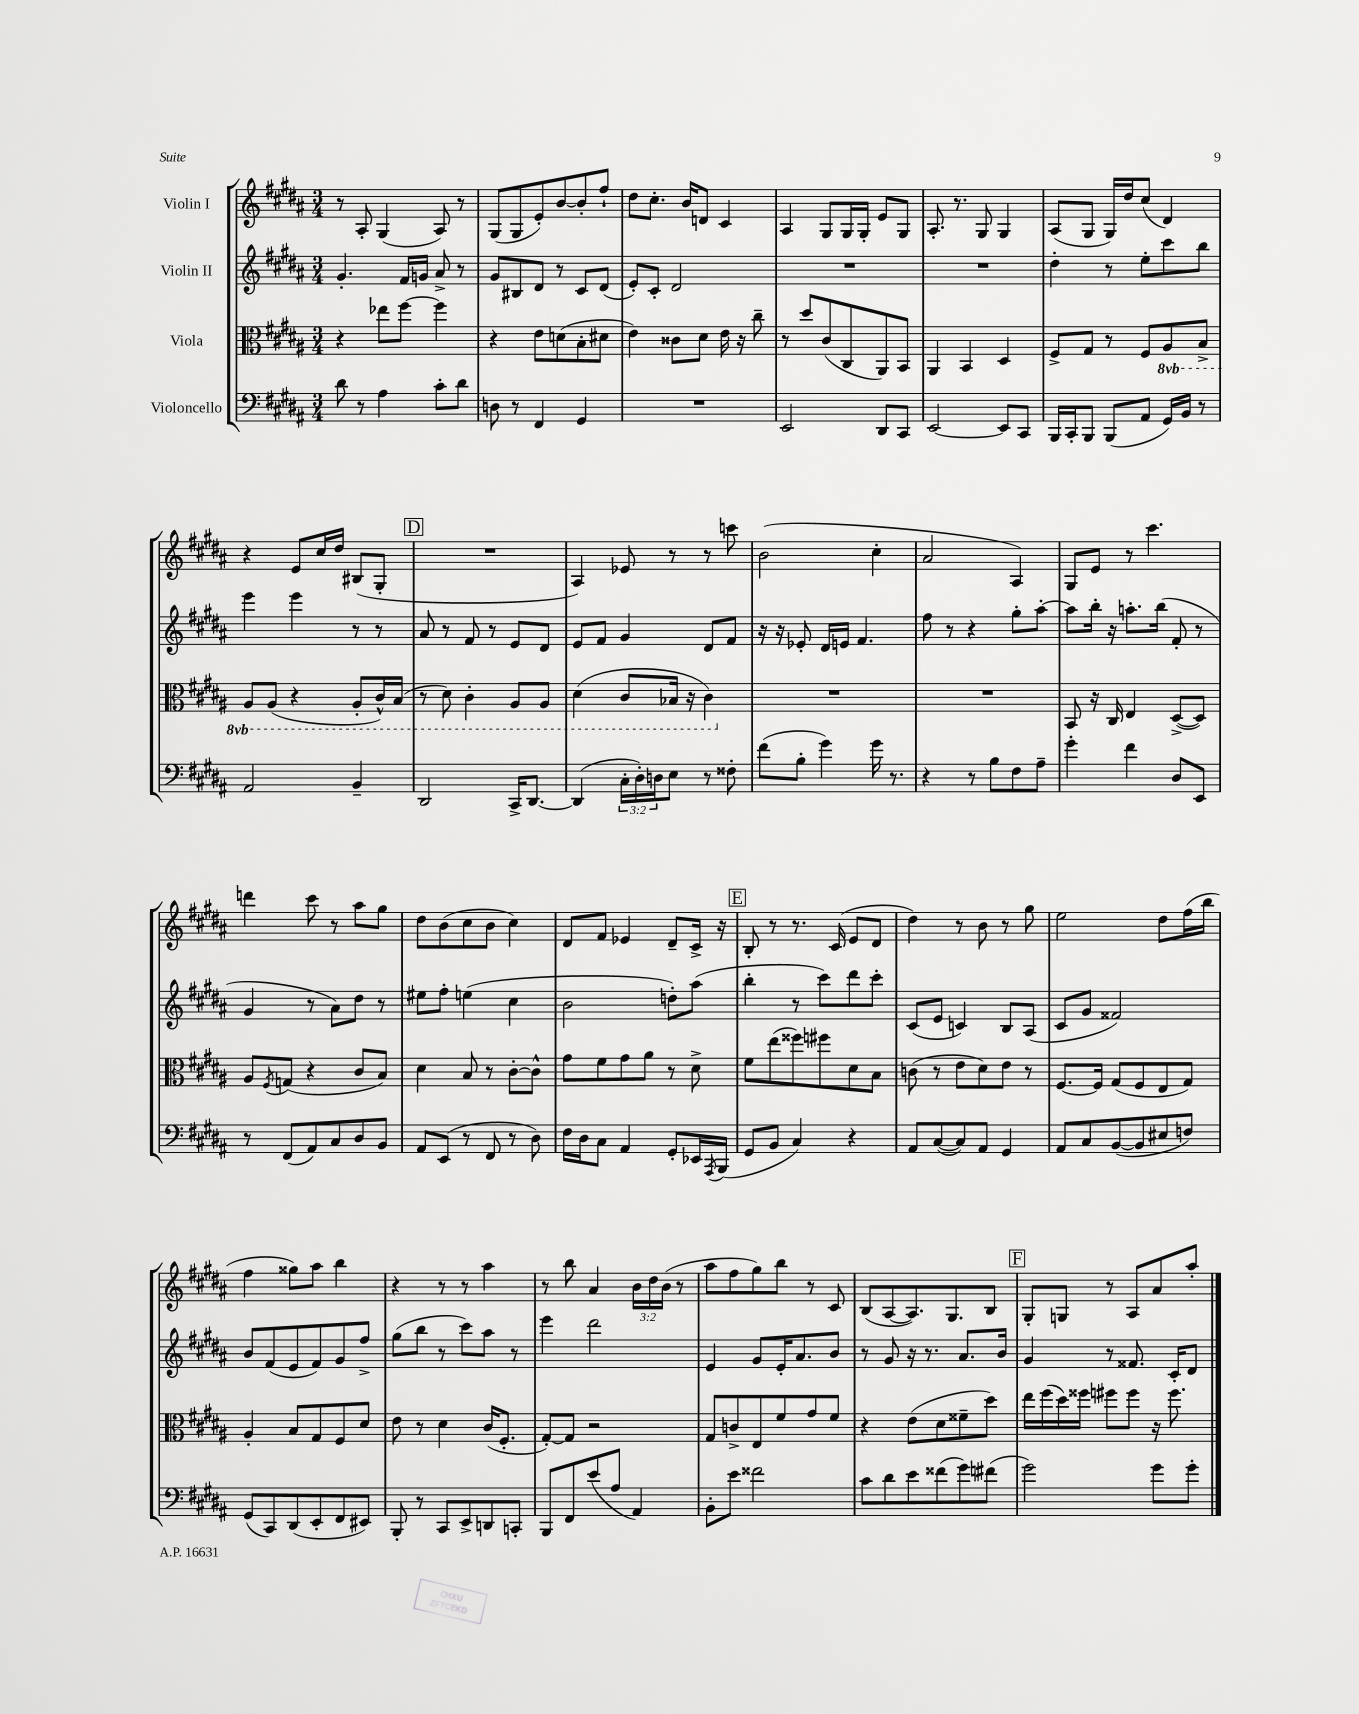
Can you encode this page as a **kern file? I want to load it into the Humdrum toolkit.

**kern	**kern	**kern	**kern
*staff4	*staff3	*staff2	*staff1
*clefF4	*clefC3	*clefG2	*clefG2
*k[f#c#g#d#a#]	*k[f#c#g#d#a#]	*k[f#c#g#d#a#]	*k[f#c#g#d#a#]
*M3/4	*M3/4	*M3/4	*M3/4
8d#	4r	4.g#'	8r
8r	.	.	8A#'
4A#	8ee-	.	(4G#
.	[8ff#	16f#	.
.	.	16g	.
8c#'	4ff#]	8a#^	8A#)
8d#	.	8r	8r
=	=	=	=
8D	4r	8g#	(8G#
8r	.	8B#	8G#
4FF#	8e	8d#	8e')
.	(8d	8r	[8b
4GG#	8B'	8c#	8b']
.	8d#	(8d#	8ff#`
=	=	=	=
2.r	4e)	8e')	8dd#
.	.	8c#'	8.cc#'
.	8c##	2d#	.
.	.	.	16b
.	8d#	.	8d
.	16e	.	4c#
.	16r	.	.
.	8cc#~	.	.
=	=	=	=
2EE	8r	2.r	4A#
.	8dd#	.	.
.	(8c#	.	8G#
.	8C#	.	16G#
.	.	.	16G#'
8DD#	8AA#)	.	8e
8CC#	8BB	.	8G#
=	=	=	=
[2EE	4AA#	2.r	8.A#'
.	.	.	8.r
.	4BB	.	.
.	.	.	8G#
8EE]	4D#	.	4G#
8CC#	.	.	.
=	=	=	=
16BBB	8F#^	4dd#'	(8A#
16CC#'	.	.	.
8BBB	8G#	.	8G#
(8BBB	8r	8r	16G#)
.	.	.	16dd#
8AA#	8F#	8ee'	(8cc#
16GG#)	8AA#	8ccc#	4d#)
16BB	.	.	.
8r	8BB^	8bb	.
=	=	=	=
2AA#	8AA#	4eee	4r
.	(8AA#	.	.
.	4r	4eee	8e
.	.	.	16cc#
.	.	.	16dd#
4BB~	8AA#'	8r	(8B#
.	16C#^^)	8r	8G#'
.	(16BB	.	.
=	=	=	=
2DD#	8r	8a#	2.r
.	8D#)	8r	.
.	4C#'	8f#	.
.	.	8r	.
16CC#^	8AA#	8e	.
[8.DD#	.	.	.
.	8AA#	8d#	.
=	=	=	=
(4DD#]	(4D#	8e	4A#)
.	.	8f#	.
24C#'	8C#	4g#	8e-
24D#')	.	.	.
24D	.	.	.
8E	16BB-	.	8r
.	16r	.	.
8r	4C#)	8d#	8r
8F##'	.	8f#	8ccc
=	=	=	=
(8f#	2.r	16r	(2b
.	.	16r	.
8B'	.	8e-'	.
4g#)	.	16d#	.
.	.	16e	.
.	.	4.f#	.
16g#	.	.	4cc#'
8.r	.	.	.
=	=	=	=
4r	2.r	8ff#	2a#
.	.	8r	.
8r	.	4r	.
8B	.	.	.
8F#	.	8gg#'	4A#)
8A#~	.	[8aa#'	.
=	=	=	=
4g#'	8BB	8aa#]	8G#
.	16r	16bb'	8e
.	16C#	16r	.
4f#	4E	8.aa'	8r
.	.	.	4.ccc#
.	.	(16bb	.
8D#	([8D#^	8f#'	.
8EE	8D#])	8r	.
=	=	=	=
8r	8A#	4g#	4ddd
.	8qF#	.	.
(8FF#	(8G	.	.
8AA#)	4r	8r	8ccc#
8C#	.	8a#)	8r
8D#	8c#	8dd#	8aa#
8BB	8B)	8r	8gg#
=	=	=	=
8AA#	4d#	8ee#	8dd#
(8EE	.	8ff#'	(8b
8r	8B	(4ee	8cc#
8FF#	8r	.	8b
8r	[8c#'	4cc#	4cc#)
8D#)	8c#^^]	.	.
=	=	=	=
16F#	8g#	2b	8d#
16D#	.	.	.
8C#	8f#	.	8f#
4AA#	8g#	.	4e-
.	8a#	.	.
8GG#'	8r	8dd')	8d#~
16EE-	8d#^	(8aa#	16c#^
8qAAA#	.	.	.
(16BBB	.	.	16r
=	=	=	=
8GG#	8f#	4bb'	8B'
8BB	(8ee	.	8r
4C#)	8ff##)	8r	8.r
.	8ff#	8ccc#)	.
.	.	.	(16c#
4r	8d#	8ddd#	8e
.	8B	8ccc#'	8d#
=	=	=	=
8AA#	(8c	(8c#	4dd#)
([8C#	8r	8e	.
8C#])	8e	4c)	8r
8AA#	8d#)	.	8b
4GG#	8e	8B	8r
.	8r	(8A#	8gg#
=	=	=	=
8AA#	[8.F#	8c#	2ee
8C#	.	8g#	.
.	16F#]	.	.
([8BB	(8G#	2f##)	.
8BB]	8F#	.	.
8E#	8E	.	8dd#
8F)	8G#)	.	(16ff#
.	.	.	16bb
=	=	=	=
(8GG#	4A#'	8b	4ff#
8CC#)	.	(8f#	.
(8DD#	8B	8e	8gg##)
8EE'	8G#	8f#)	8aa#
8FF#	8F#	8g#	4bb
8EE#)	8d#	8ff#^	.
=	=	=	=
8BBB'	8e	(8gg#	4r
8r	8r	8bb	.
8CC#	4d#	8r	8r
8EE^	.	8ccc#)	8r
8DD	(16c#	8aa#	4aa#
.	8.F#'	.	.
8CC'	.	8r	.
=	=	=	=
8BBB	[8G#')	4eee	8r
8FF#	8G#]	.	8bb
(8e	2r	2ddd#	4a#
8A#	.	.	.
4AA#)	.	.	24b
.	.	.	24dd#
.	.	.	(24b
.	.	.	8r
=	=	=	=
8BB'	8G#	4e	8aa#
8e	8c^	.	8ff#
2f##	8E	8g#	8gg#)
.	8f#	16e'	8bb
.	.	8.a#	.
.	8g#	.	8r
.	8f#	8b	8c#
=	=	=	=
8c#	4r	8r	(8B
8d#	.	8g#	[8A#
8e	(8e	16r	8.A#])
.	.	8.r	.
(8f##	8d#	.	.
.	.	.	8.G#
8g#)	8f##~	8.a#	.
(8f#	8dd#)	.	8B
.	.	16b	.
=	=	=	=
2g#)	16ee	4g#	8G#'
.	(16ff#	.	.
.	16dd#)	.	8G
.	16ff##	.	.
.	8ff#	8r	8r
.	8ff#	8.f##	8A#
8g#	16r	.	8a#
.	8.ff#	16c#'	.
8g#'	.	8d#	8aa#'
==	==	==	==
*-	*-	*-	*-
